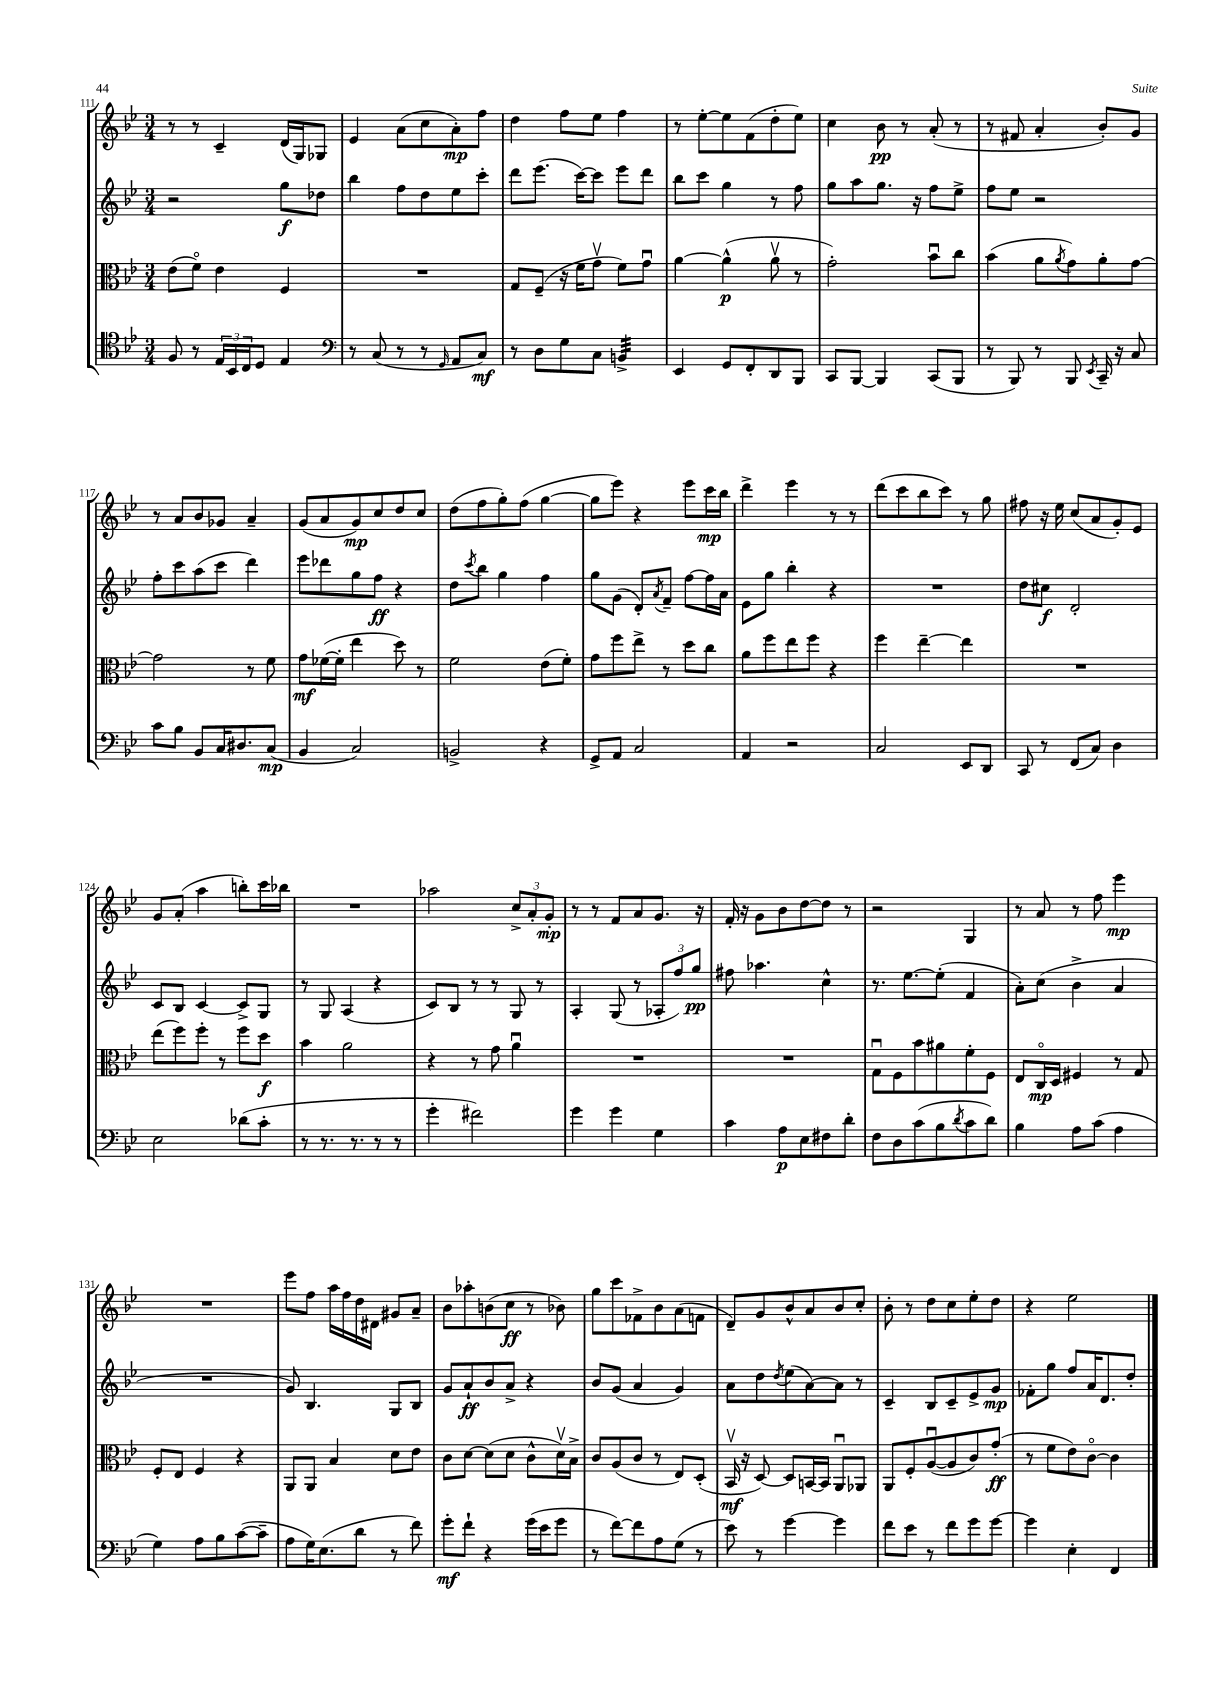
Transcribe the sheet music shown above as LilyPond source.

<<
\new StaffGroup <<
\new Staff = "s0" {
    \clef treble \key bes \major \numericTimeSignature \time 3/4
    r8 r8 c'4-- d'16( g16) ges8 |
    ees'4 a'8( c''8 a'8-.\mp) f''8 |
    d''4 f''8 ees''8 f''4 |
    r8 ees''8~-. ees''8 f'8( d''8-. ees''8) |
    c''4 bes'8\pp r8 a'8-.( r8 |
    r8 fis'8 a'4-. bes'8-.) g'8 |
    r8 a'8 bes'8 ges'8 a'4-- |
    g'8( a'8 g'8\mp) c''8 d''8 c''8 |
    d''8( f''8 g''8-.) f''8( g''4~ |
    g''8 ees'''8) r4 ees'''8 c'''16\mp bes''16 |
    d'''4-> ees'''4 r8 r8 |
    d'''8( c'''8 bes''8 c'''8) r8 g''8 |
    fis''8 r16 ees''16 c''8( a'8 g'8-.) ees'8 |
    g'8 a'8-.( a''4 b''8-.) c'''16 bes''16 |
    R2. |
    aes''2 \tuplet 3/2 { c''8-> a'8-. g'8-.\mp } |
    r8 r8 f'8 a'8 g'8. r16 |
    f'16-. r16 g'8 bes'8 d''8~ d''8 r8 |
    r2 g4 |
    r8 a'8 r8 f''8 ees'''4\mp |
    R2. |
    ees'''8 f''8 a''16 f''16 d''16 dis'16 gis'8 a'8-- |
    bes'8 aes''8-. b'8( c''8\ff r8 bes'8) |
    g''8 c'''8 fes'8-> bes'8 a'8( f'8 |
    d'8--) g'8 bes'8-^ a'8 bes'8 c''8-. |
    bes'8-. r8 d''8 c''8 ees''8-. d''8 |
    r4 ees''2 \bar "|." |
}
\new Staff = "s1" {
    \clef treble \key bes \major \numericTimeSignature \time 3/4
    r2 g''8\f des''8 |
    bes''4 f''8 d''8 ees''8 c'''8-. |
    d'''8 ees'''8.( c'''16~) c'''8 ees'''8 d'''8 |
    bes''8 c'''8 g''4 r8 f''8 |
    g''8 a''8 g''8. r16 f''8 ees''8-> |
    f''8 ees''8 r2 |
    f''8-. c'''8 a''8( c'''8 d'''4) |
    ees'''8 des'''8 g''8 f''8\ff r4 |
    d''8 \acciaccatura { c'''8 } bes''8 g''4 f''4 |
    g''8 g'8( d'8-.) \acciaccatura { a'8 } f'8-- f''8~ f''16 a'16 |
    ees'8 g''8 bes''4-. r4 |
    R2. |
    d''8 cis''8\f d'2-. |
    c'8 bes8 c'4~ c'8-> g8 |
    r8 g8 a4( r4 |
    c'8) bes8 r8 r8 g8 r8 |
    a4-. g8( r8 \tuplet 3/2 { aes8-. f''8) g''8\pp } |
    fis''8 aes''4. c''4-^ |
    r8. ees''8.~ ees''8-.( f'4 |
    a'8-.) c''8( bes'4-> a'4 |
    R2. |
    g'8) bes4. g8 bes8 |
    g'8 a'8-!\ff bes'8 a'8-> r4 |
    bes'8 g'8( a'4 g'4) |
    a'8 d''8 \acciaccatura { d''8 } ees''8( a'8~) a'8 r8 |
    c'4-- bes8 c'8-- ees'8-> g'8\mp |
    fes'8-. g''8 f''8 a'16 d'8. d''8-. \bar "|." |
}
\new Staff = "s2" {
    \clef alto \key bes \major \numericTimeSignature \time 3/4
    ees'8( f'8\flageolet) ees'4 f4 |
    R2. |
    g8 f8--( r16 f'16 g'8\upbow f'8) g'8\downbow |
    a'4~ a'4-^\p( a'8\upbow r8 |
    g'2-.) bes'8\downbow c''8 |
    bes'4( a'8 \acciaccatura { a'8 } g'8) a'8-. g'8~ |
    g'2 r8 f'8 |
    g'8\mf fes'16~( fes'16-. ees''4 d''8) r8 |
    f'2 ees'8( f'8-.) |
    g'8 f''8 ees''8-> r8 d''8 c''8 |
    a'8 f''8 ees''8 f''8 r4 |
    f''4 ees''4~-- ees''4 |
    R2. |
    ees''8( f''8) f''8-. r8 f''8 d''8\f |
    bes'4 a'2 |
    r4 r8 g'8 a'4\downbow |
    R2. |
    R2. |
    g8\downbow f8 bes'8 ais'8 f'8-. f8 |
    ees8 c16\flageolet\mp d16 fis4 r8 g8 |
    f8-. ees8 f4 r4 |
    a,8 a,8 bes4 d'8 ees'8 |
    c'8 d'8~ d'8( d'8 c'8-^ d'16\upbow) bes16-> |
    c'8 a8( c'8 r8 ees8) d8-.( |
    bes,16\upbow\mf r16 d8~) d8 b,16~ b,16 a,8\downbow aes,8 |
    a,8 f8-. a8~\downbow( a8 c'8) g'8-.\ff( |
    r8 f'8 ees'8) c'8~\flageolet c'4 \bar "|." |
}
\new Staff = "s3" {
    \clef tenor \key bes \major \numericTimeSignature \time 3/4
    f8 r8 \tuplet 3/2 { ees16 bes,16 c16 } d8 ees4 |
    \clef bass r8 c8( r8 r8 \grace { g,16 } a,8 c8\mf) |
    r8 d8 g8 c8 b,4:32-> |
    ees,4 g,8 f,8-. d,8 bes,,8 |
    c,8 bes,,8~ bes,,4 c,8( bes,,8 |
    r8 bes,,8) r8 bes,,8 \acciaccatura { ees,8 } c,16-- r16 c8 |
    c'8 bes8 bes,8 c16 dis8. c8\mp( |
    bes,4 c2) |
    b,2-> r4 |
    g,8-> a,8 c2 |
    a,4 r2 |
    c2 ees,8 d,8 |
    c,8 r8 f,8( c8) d4 |
    ees2 des'8( c'8-. |
    r8 r8. r8. r8 r8 |
    g'4-. fis'2) |
    g'4 g'4 g4 |
    c'4 a8\p ees8 fis8 d'8-. |
    f8 d8 c'8( bes8 \acciaccatura { d'8 } c'8 d'8) |
    bes4 a8 c'8( a4 |
    g4) a8 bes8 c'8~( c'8-- |
    a8 g16) ees8.( d'8 r8 f'8) |
    g'8-.\mf f'8-! r4 g'16( ees'16 g'8 |
    r8 f'8~) f'8 a8 g8( r8 |
    ees'8) r8 g'4~ g'4 |
    f'8 ees'8 r8 f'8 g'8 g'8~ |
    g'4 ees4-. f,4 \bar "|." |
}
>>
>>
\layout { \context { \Score currentBarNumber = #111 } }
